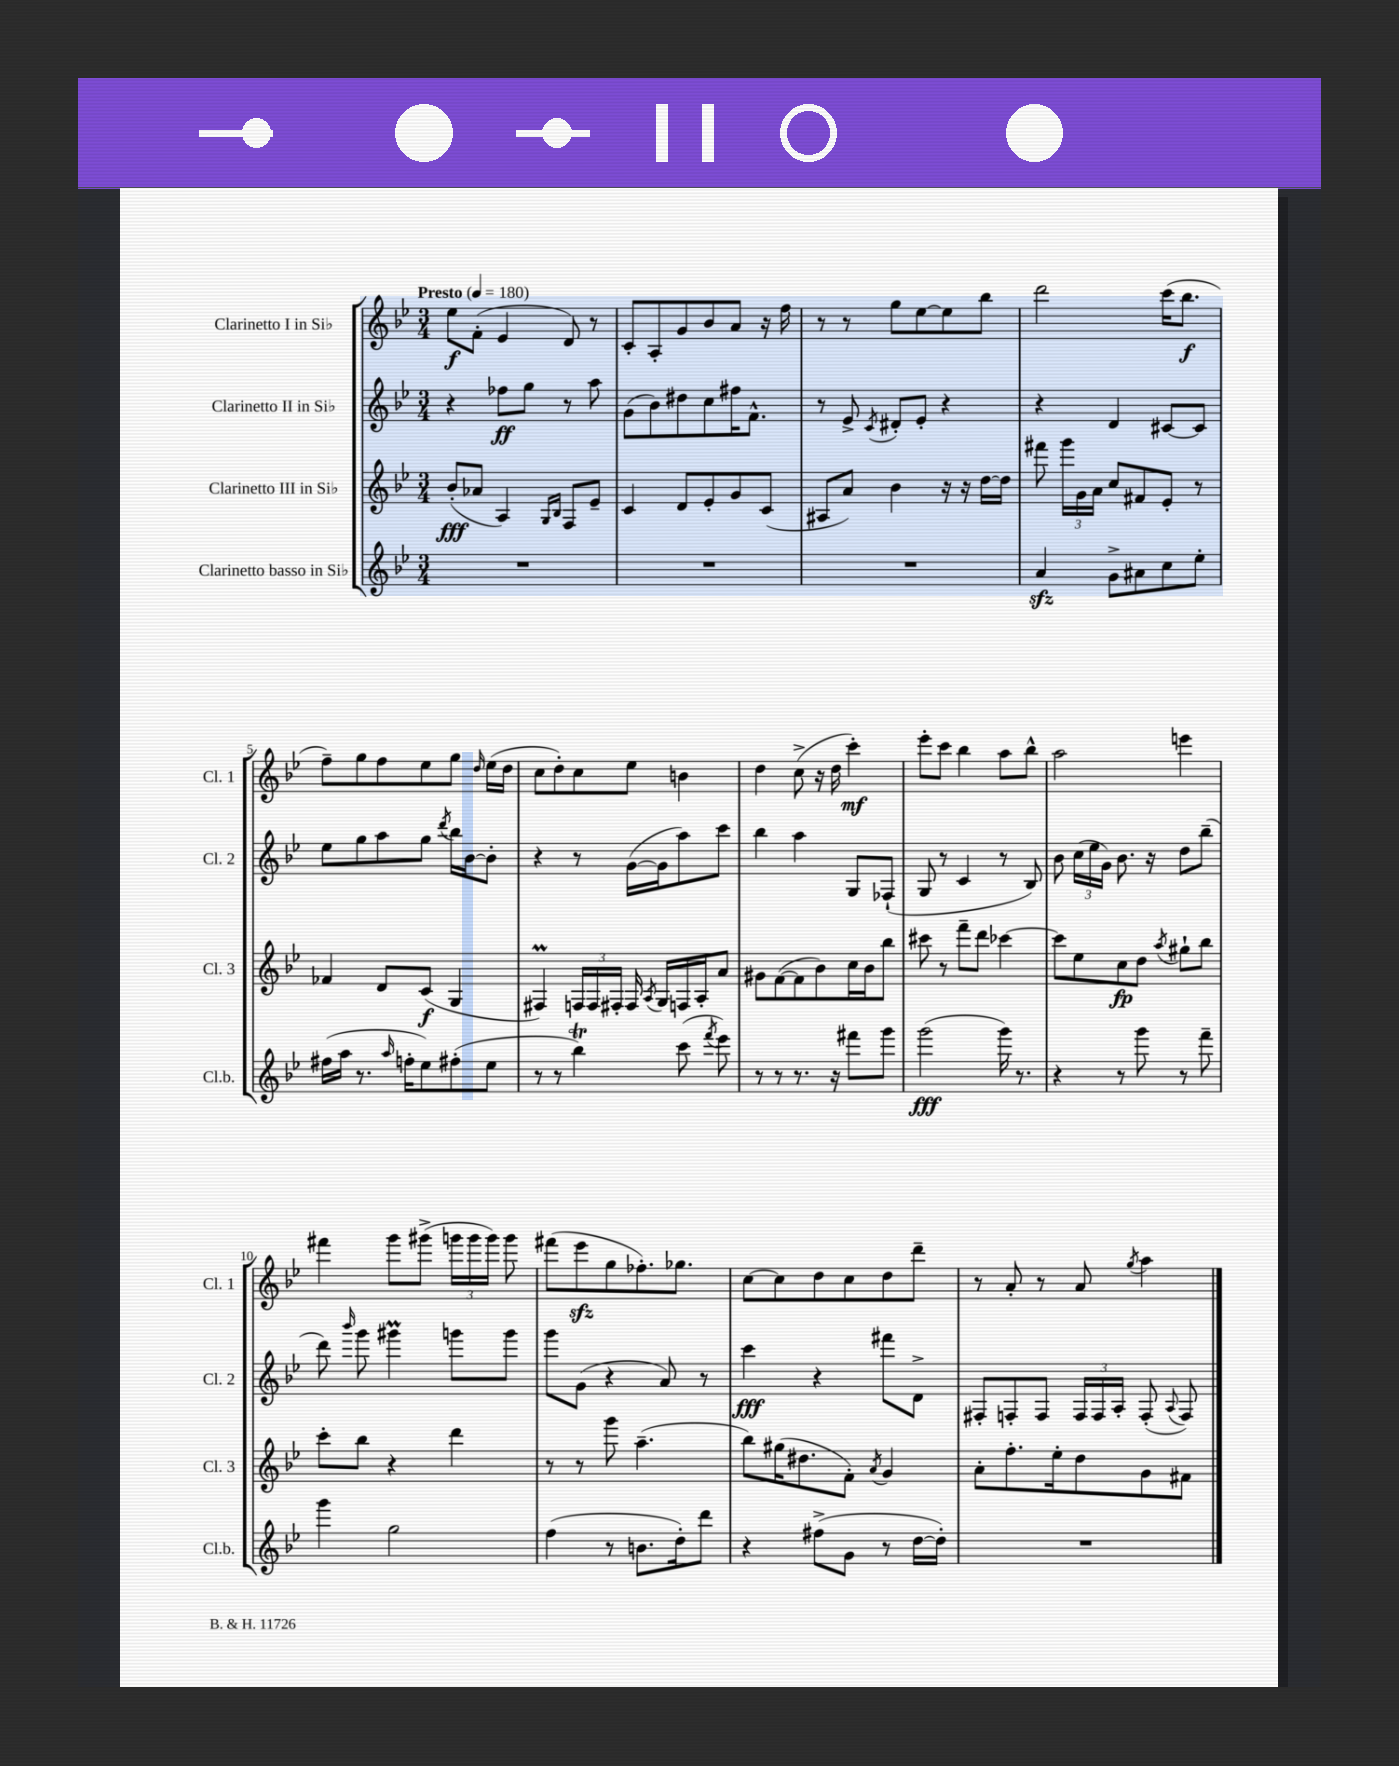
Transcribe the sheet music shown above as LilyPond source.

<<
\new StaffGroup <<
\new Staff = "s0" \with { instrumentName = "Clarinetto I in Sib" shortInstrumentName = "Cl. 1" } {
    \clef treble \key bes \major \numericTimeSignature \time 3/4 \tempo "Presto" 4 = 180
    \autoBeamOff ees''8[\f f'8]-.( ees'4 d'8) r8 |
    c'8[-. a8-. g'8 bes'8 a'8] r16 f''16 |
    r8 r8 g''8[ ees''8~ ees''8 bes''8] |
    d'''2 c'''16[( bes''8.]\f |
    f''8[--) g''8 f''8 ees''8 g''8] \grace { d''16 } ees''16[( d''16] |
    c''8[ d''8-.) c''8 ees''8] b'4 |
    d''4 c''8->( r16 d''16 c'''4-.\mf) |
    ees'''8[-. c'''8] bes''4 a''8[ bes''8]-^ |
    a''2 e'''4 |
    fis'''4 g'''8[ gis'''8]->( \tuplet 3/2 { g'''16[ g'''16 g'''16]) } g'''8 |
    fis'''8[( ees'''8\sfz g''8 fes''8.-.) ges''8.] |
    c''8[~ c''8 d''8 c''8 d''8 d'''8]-- |
    r8 a'8-. r8 a'8 \acciaccatura { g''8 } a''4 \bar "|." |
}
\new Staff = "s1" \with { instrumentName = "Clarinetto II in Sib" shortInstrumentName = "Cl. 2" } {
    \clef treble \key bes \major \numericTimeSignature \time 3/4
    \autoBeamOff r4 fes''8[\ff g''8] r8 a''8 |
    g'8[( bes'8) dis''8 c''8 fis''16 f'8.]-^ |
    r8 ees'8-> \acciaccatura { c'8 } dis'8[-. ees'8]-. r4 |
    r4 d'4 cis'8[~ cis'8] |
    ees''8[ g''8 a''8 g''8] \acciaccatura { d'''8 } bes''16[ bes'16~ bes'8]-. |
    r4 r8 g'16[~( g'16 a''8) c'''8] |
    bes''4 a''4 g8[ fes8]-!( |
    g8 r8 c'4 r8 bes8) |
    bes'8 \tuplet 3/2 { c''16[( ees''16 g'16]) } bes'8. r16 d''8[ bes''8]--( |
    d'''8) \grace { bes'''16 } g'''8 gis'''4\prall g'''8[ g'''8] |
    g'''8[ g'8]( r4 a'8) r8 |
    c'''4\fff r4 fis'''8[ d'8]-> |
    fis8[-. f8-. f8] \tuplet 3/2 { f16[ f16 a16]-. } f8-.( \appoggiatura { a8 } f8) \bar "|." |
}
\new Staff = "s2" \with { instrumentName = "Clarinetto III in Sib" shortInstrumentName = "Cl. 3" } {
    \clef treble \key bes \major \numericTimeSignature \time 3/4
    \autoBeamOff bes'8[-.\fff( aes'8] a4) \grace { g16[ bes16] } f8[ ees'8]-- |
    c'4 d'8[ ees'8-. g'8 c'8]( |
    ais8[ a'8]) bes'4 r16 r16 d''16[~ d''16] |
    fis'''8 \tuplet 3/2 { g'''16[ g'16 a'16] } c''8[ fis'8 ees'8]-. r8 |
    fes'4 d'8[ c'8]\f( g4 |
    fis4\prall) \tuplet 3/2 { f16[ f16 fis16]-. } fis16 \acciaccatura { a8 } g16[ f16 a16-. a'8] |
    gis'8[ f'8~( f'8 bes'8) c''16 bes'16 bes''8] |
    cis'''8 r8 f'''8[-- d'''8] ces'''4~ |
    ces'''8[ ees''8 c''8\fp d''8] \acciaccatura { a''8 } gis''8[-! bes''8] |
    c'''8[-. bes''8] r4 d'''4 |
    r8 r8 g'''8 a''4.--( |
    bes''8[) gis''16( dis''8. f'8]-.) \acciaccatura { a'8 } g'4 |
    a'8[-. f''8.-. ees''16-. d''8 g'8 fis'8] \bar "|." |
}
\new Staff = "s3" \with { instrumentName = "Clarinetto basso in Sib" shortInstrumentName = "Cl.b." } {
    \clef treble \key bes \major \numericTimeSignature \time 3/4
    \autoBeamOff R2. |
    R2. |
    R2. |
    a'4\sfz g'8[-> ais'8 c''8 ees''8]-. |
    fis''16[( a''16] r8. \grace { a''16 } f''16[-. ees''8) fis''8-.( ees''8] |
    r8 r8 bes''4\trill) c'''8( \acciaccatura { f'''8 } ees'''8) |
    r8 r8 r8. r16 fis'''8[ g'''8] |
    g'''2\fff( g'''16) r8. |
    r4 r8 g'''8 r8 f'''8-- |
    g'''4 g''2 |
    f''4( r8 b'8.[ d''16-.) d'''8] |
    r4 fis''8[->( g'8] r8 d''16[~ d''16]-.) |
    R2. \bar "|." |
}
>>
>>
